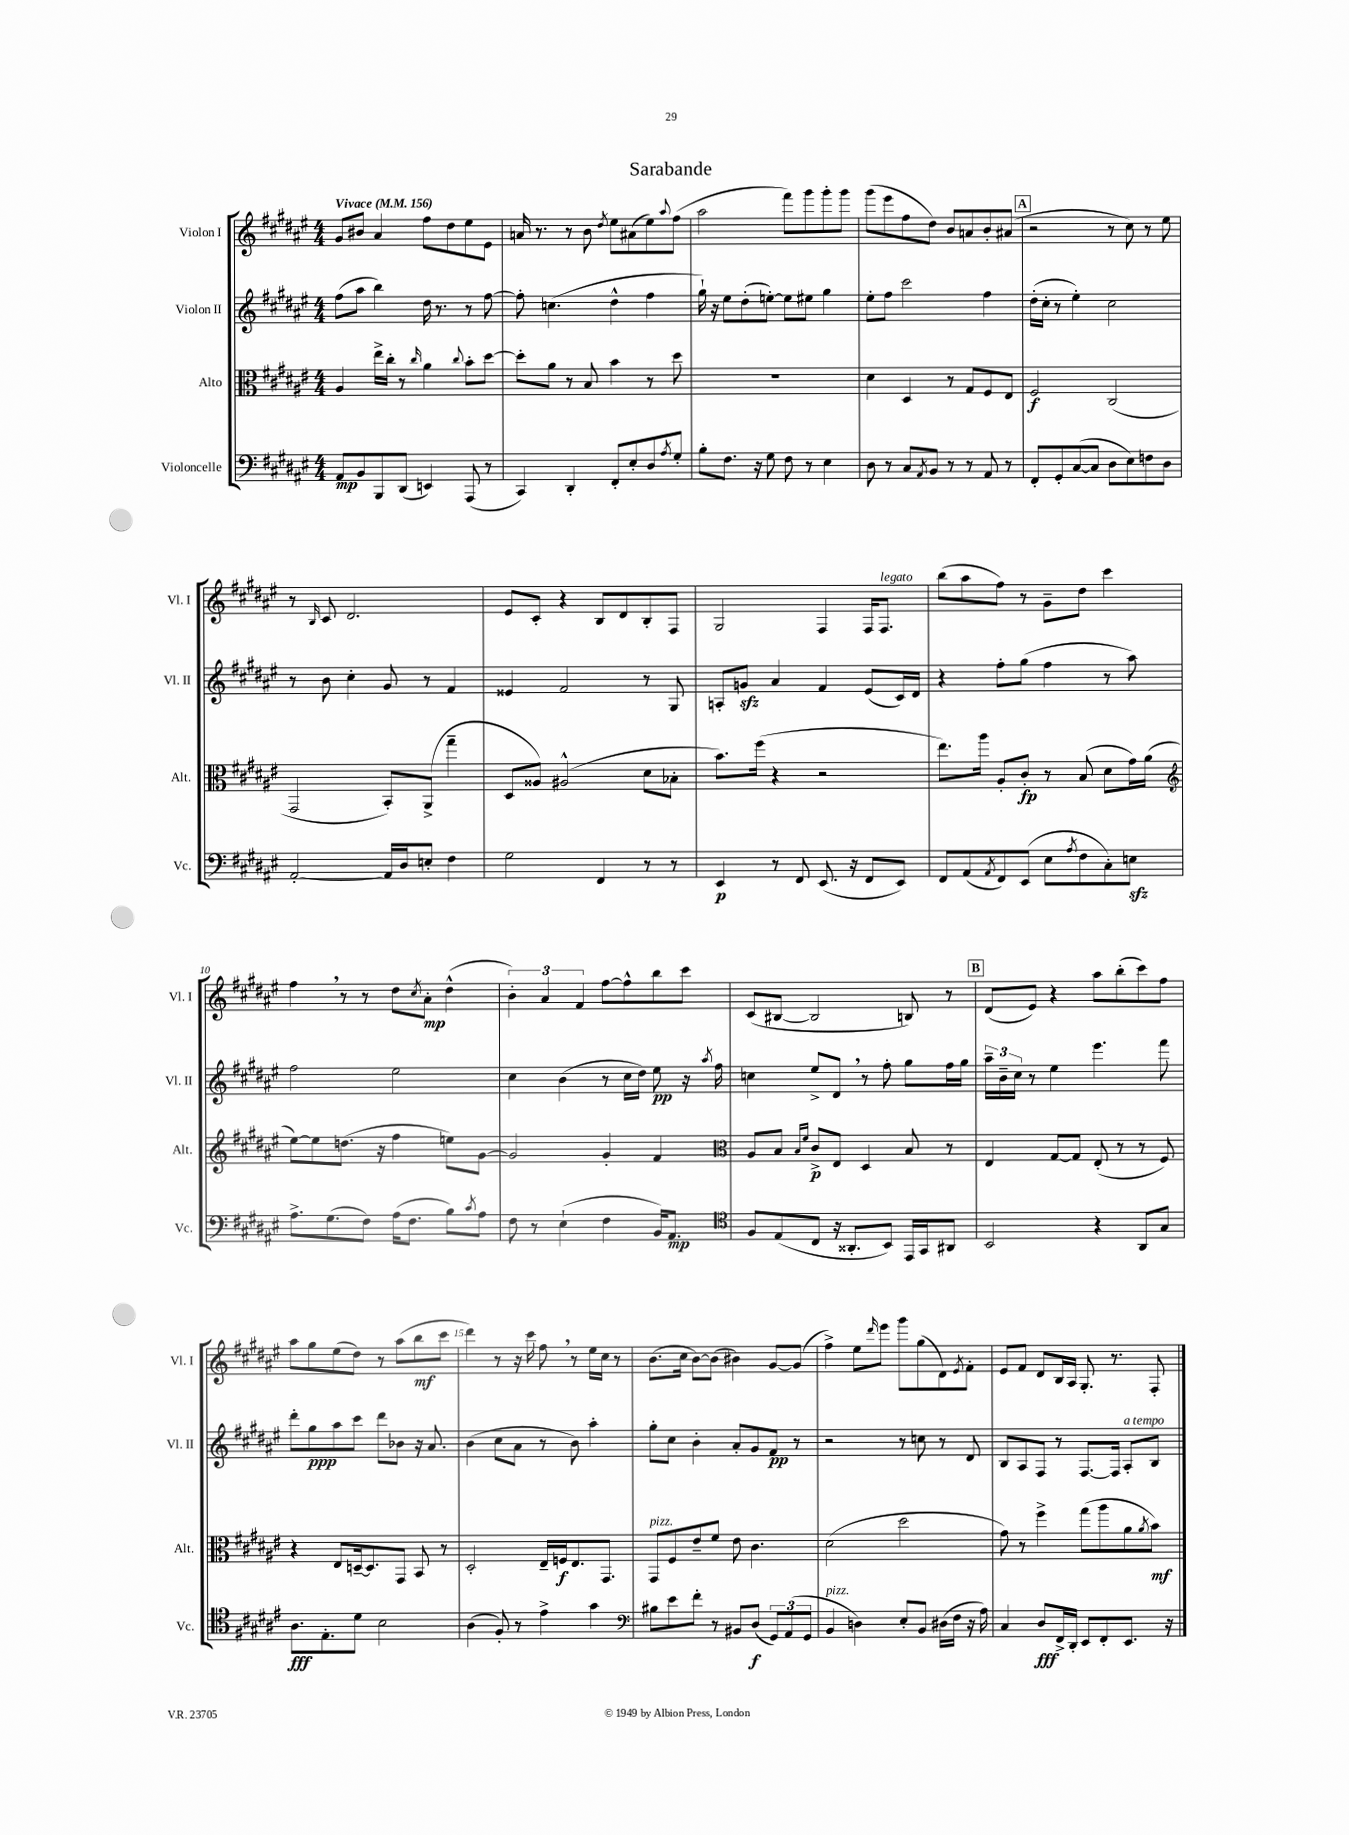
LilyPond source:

\header { title = "Sarabande" }
<<
\new StaffGroup <<
\new Staff = "s0" \with { instrumentName = "Violon I" shortInstrumentName = "Vl. I" } {
    \clef treble \key fis \major \numericTimeSignature \time 4/4 \tempo "Vivace" 4 = 156
    gis'8 bis'8 ais'4 fis''8 dis''8 eis''8 eis'8 |
    a'16 r8. r8 b'8 \acciaccatura { dis''8 } eis''8 ais'8( eis''8) \appoggiatura { ais''8 } fis''8( |
    ais''2 fis'''8) gis'''8 gis'''8-. gis'''8 |
    gis'''8( eis'''8 fis''8 dis''8) b'8 a'8 b'8-. ais'8( |
    \mark \markup { \box "A" } r2 r8 cis''8) r8 eis''8 |
    r8 \grace { b16 } cis'8 dis'2. |
    eis'8 cis'8-. r4 b8 dis'8 b8-. fis8 |
    gis2 fis4 fis16 fis8.^\markup { \italic "legato" } |
    b''8( ais''8 fis''8) r8 gis'8-- dis''8 cis'''4 |
    fis''4 \breathe r8 r8 dis''8 \acciaccatura { cis''8 } ais'8-.\mp dis''4-^( |
    \tuplet 3/2 { b'4-.) ais'4 fis'4 } fis''8~ fis''8-^ b''8 cis'''8 |
    cis'8( bis8~ bis2 b8) r8 |
    \mark \markup { \box "B" } dis'8( eis'8) r4 ais''8 b''8-.( cis'''8) fis''8 |
    ais''8 gis''8 eis''8( dis''8) r8 ais''8( b''8\mf cis'''8 |
    dis'''4) r8 r16 cis'''16 fis''8 \breathe r8 eis''16 cis''16 r8 |
    b'8.( cis''16 b'8~) b'8( bis'4) gis'8~ gis'8( |
    fis''4->) eis''8 \grace { dis'''16 } eis'''8 gis'''8 gis''8( dis'8) \acciaccatura { eis'8 } fis'8-. |
    eis'8 fis'8 dis'8 b16 ais16 gis8.-. r8. fis8-. \bar "|." |
}
\new Staff = "s1" \with { instrumentName = "Violon II" shortInstrumentName = "Vl. II" } {
    \clef treble \key fis \major \numericTimeSignature \time 4/4
    fis''8( ais''8 b''4) dis''16 r8. r8 fis''8~ |
    fis''8-. c''4.( dis''4-^ fis''4 |
    gis''16-!) r16 eis''8 dis''8-.( e''8~-.) e''8 eis''8 gis''4 |
    eis''8-. fis''8 cis'''2 fis''4 |
    \mark \markup { \box "A" } dis''16-.( cis''16-. r8 eis''4-.) cis''2 |
    r8 b'8 cis''4-. gis'8 r8 fis'4 |
    eisis'4 fis'2 r8 gis8 |
    a8-. g'8\sfz ais'4 fis'4 eis'8( cis'16) dis'16 |
    r4 fis''8-. gis''8( fis''4 r8 ais''8) |
    fis''2 eis''2 |
    cis''4 b'4( r8 cis''16 dis''16) eis''8\pp r16 \acciaccatura { ais''8 } fis''16 |
    c''4 eis''8-> dis'8 \breathe r8 fis''8-. gis''8 fis''16 gis''16 |
    \mark \markup { \box "B" } \tuplet 3/2 { ais''16-- b'16-- cis''16 } r8 eis''4 eis'''4. fis'''8 |
    dis'''8-. gis''8\ppp ais''8 cis'''8 dis'''8 bes'8 r16 ais'8. |
    b'4( cis''8 ais'8 r8 b'8) ais''4-. |
    gis''8-. cis''8 b'4-. ais'8-. gis'8 fis'8\pp r8 |
    r2 r8 c''8 r8 dis'8 |
    b8 ais8 fis8 r8 fis8.~ fis16 ais8-.^\markup { \italic "a tempo" } b8 \bar "|." |
}
\new Staff = "s2" \with { instrumentName = "Alto" shortInstrumentName = "Alt." } {
    \clef alto \key fis \major \numericTimeSignature \time 4/4
    ais4 eis''16-> cis''16-. r8 \grace { cis''16 } ais'4 \appoggiatura { cis''8 } b'8-. dis''8~ |
    dis''8-. ais'8 r8 b8 b'4 r8 dis''8 |
    R1 |
    dis'4 dis4 r8 gis8 fis8 eis8 |
    \mark \markup { \box "A" } fis2\f cis2( |
    gis,2 b,8-.) ais,8->( gis''4-- |
    dis8 aisis8) ais2-^( dis'8 bes8-. |
    b'8.) fis''16( r4 r2 |
    eis''8.) ais''16 ais8-. cis'8-.\fp r8 b8( dis'8 gis'16) ais'16( |
    \clef treble eis''8~) eis''8 d''8.( r16 fis''4 e''8) gis'8~ |
    gis'2 gis'4-. fis'4 |
    \clef alto ais8 b8 \grace { b16 fis'16 } cis'8->\p eis8 dis4 b8 r8 |
    \mark \markup { \box "B" } eis4 gis8~ gis8 eis8-.( r8 r8 fis8) |
    r4 eis8 d16~-- d8. gis,8 b,8 r8 |
    dis2-. eis16-- f16\f eis8. gis,8. |
    gis,8^\markup { \italic "pizz." } fis8 eis'8-- fis'8 eis'8 cis'4. |
    dis'2( dis''2 |
    gis'8) r8 fis''4-> gis''8( ais''8 ais'8 \acciaccatura { ais'8 } b'8\mf) \bar "|." |
}
\new Staff = "s3" \with { instrumentName = "Violoncelle" shortInstrumentName = "Vc." } {
    \clef bass \key fis \major \numericTimeSignature \time 4/4
    ais,8\mp b,8 b,,8 dis,8( e,4) ais,,8( r8 |
    cis,4) dis,4-. fis,8-. eis8-. dis8 \acciaccatura { ais8 } gis8-. |
    b8-. fis8. r16 gis8 fis8 r8 eis4 |
    dis8 r8 cis8 \acciaccatura { ais,8 } b,8 r8 r8 ais,8 r8 |
    \mark \markup { \box "A" } fis,8-. gis,8-. cis8~( cis8 dis8 eis8) f8 dis8 |
    ais,2~-. ais,16 dis16 e8-. fis4 |
    gis2 fis,4 r8 r8 |
    eis,4\p r8 fis,8 eis,8.( r16 fis,8 eis,8) |
    fis,8 ais,8( \acciaccatura { ais,8 } fis,8) eis,8( eis8 \acciaccatura { ais8 } fis8 cis8-.) e8\sfz |
    ais8.-> gis8.( fis8) ais16( fis8. b8) \acciaccatura { cis'8 } ais8 |
    fis8 r8 eis4-!( fis4 b,16) ais,8.\mp |
    \clef tenor fis8 eis8( cis8 r16 aisis,8.-. b,8) eis,16 gis,16 ais,8 |
    \mark \markup { \box "B" } b,2 r4 ais,8 gis8 |
    ais8.\fff eis8.-. dis'8 b2 |
    ais4( fis8-.) r8 eis'4-> gis'4 |
    \clef bass bis8 eis'8 fis'8-. r8 bis,8 dis8\f( \tuplet 3/2 { gis,8) ais,8( gis,8 } |
    b,4^\markup { \italic "pizz." } d4) eis8-. b,8 dis16( fis16 r16 ais16) |
    cis4 dis8\fff fis,16-> dis,16-. eis,8 fis,8-. eis,8. r16 \bar "|." |
}
>>
>>
\layout { \context { \Score \override BarNumber.break-visibility = ##(#f #t #t) barNumberVisibility = #(every-nth-bar-number-visible 5) } }
